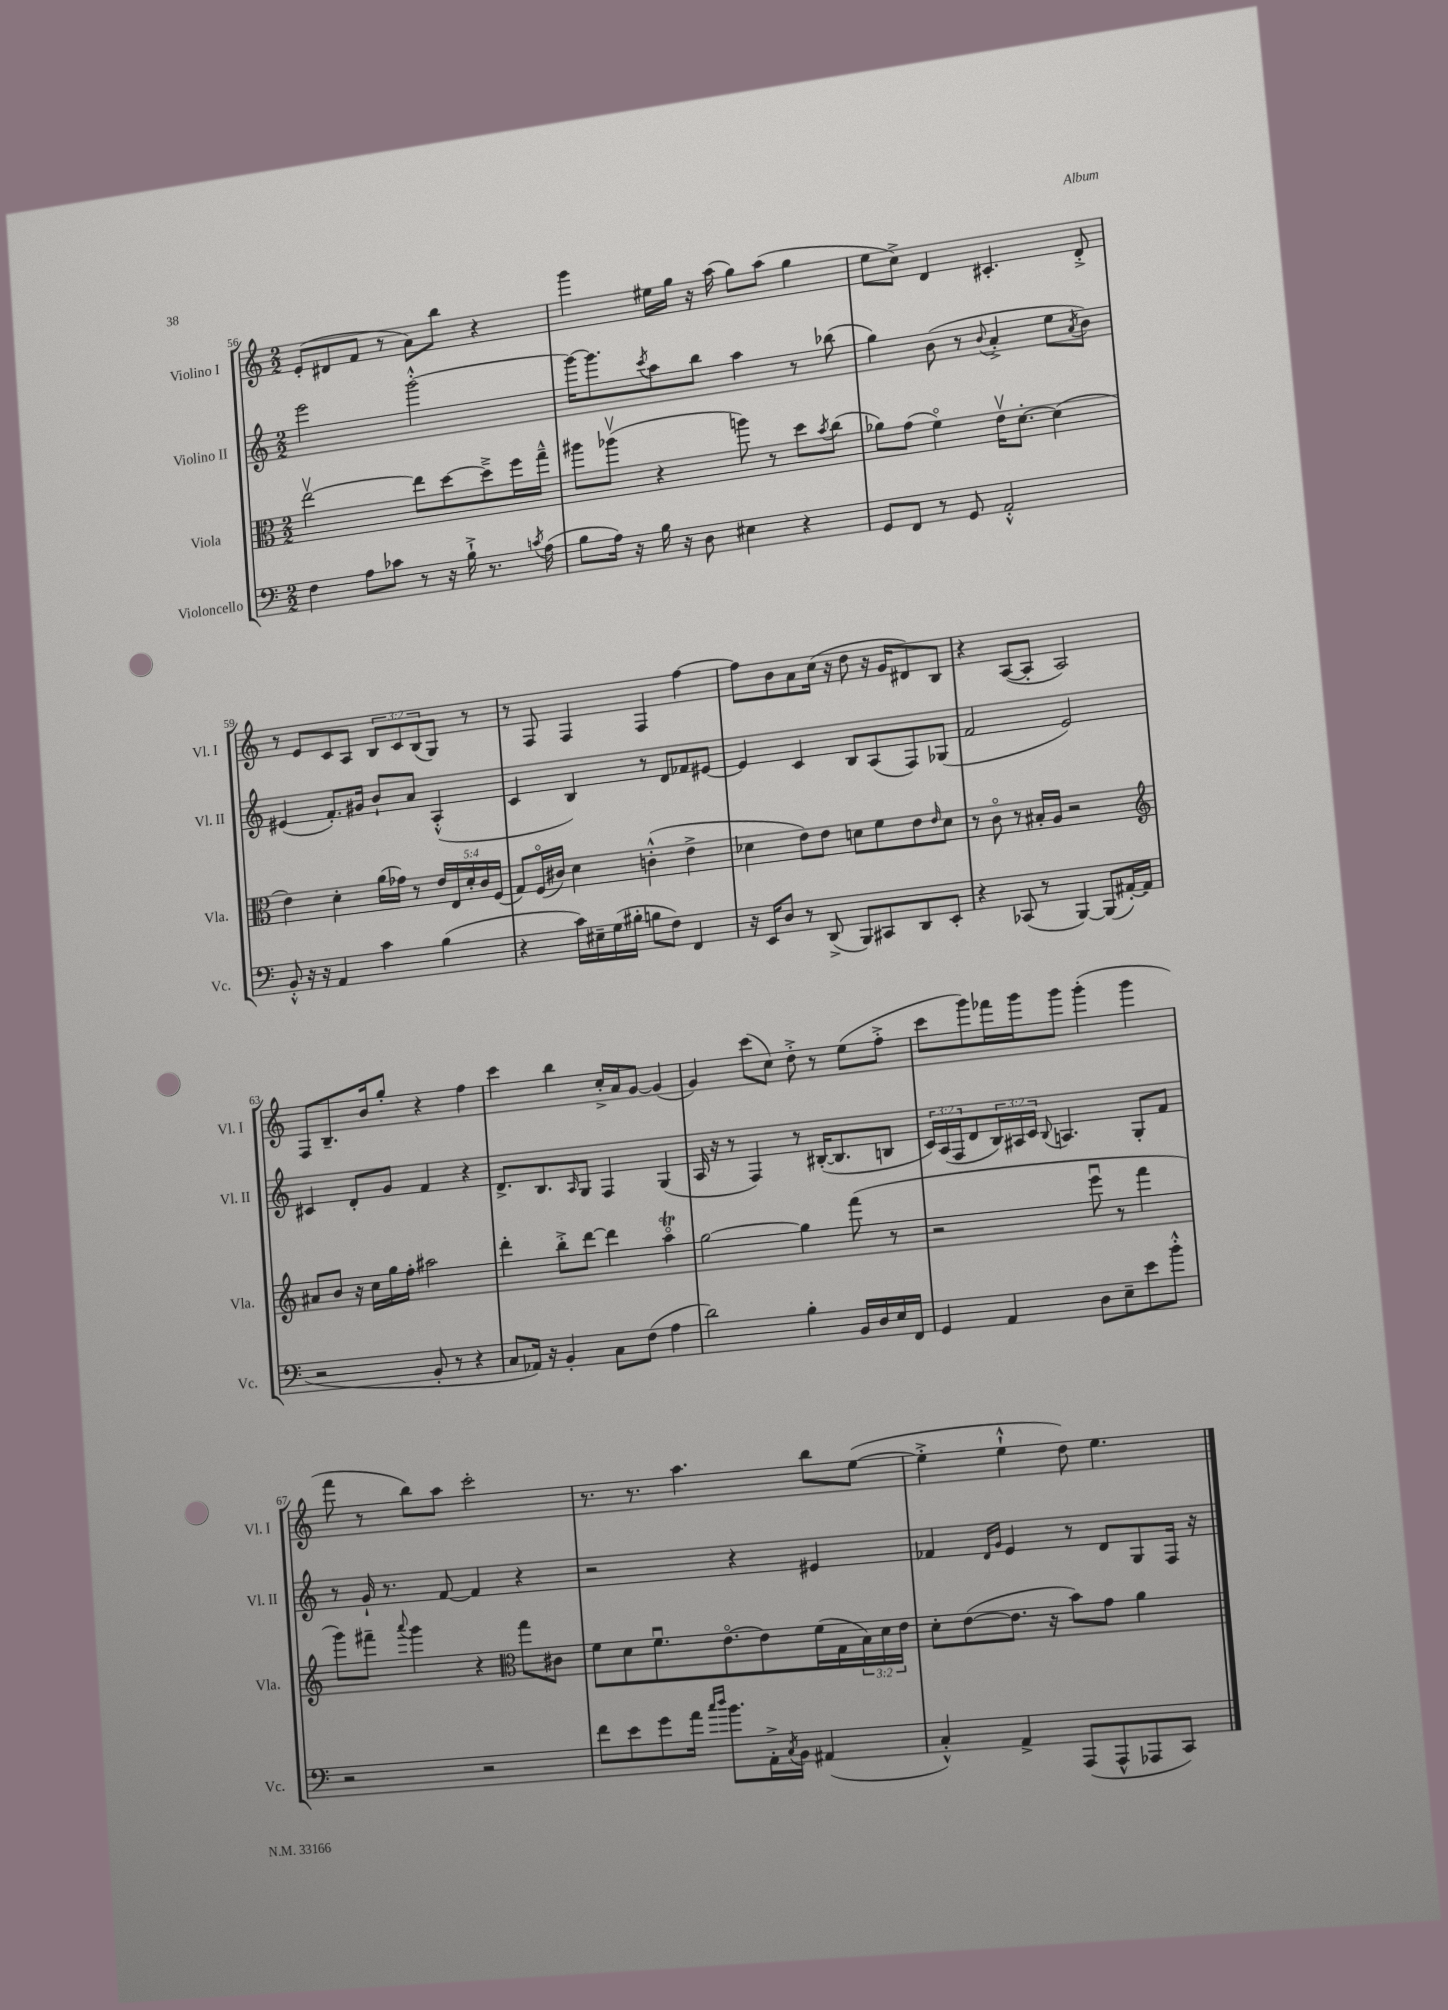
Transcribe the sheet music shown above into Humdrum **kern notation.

**kern	**kern	**kern	**kern
*staff4	*staff3	*staff2	*staff1
*clefF4	*clefC3	*clefG2	*clefG2
*k[]	*k[]	*k[]	*k[]
*M2/2	*M2/2	*M2/2	*M2/2
4F	[2eev	2eee	(8e'
.	.	.	8d#
8A	.	.	8f
8c-	.	.	8r
8r	8ee]	[2ggg'^^	8a)
16r	[8dd	.	8bb
16B`^	.	.	.
8.r	8dd~^]	.	4r
.	16ff	.	.
8qc	.	.	.
(16A	16gg~^^	.	.
=	=	=	=
8B	8aa#	16ggg_	4ggg
.	.	8.ggg]	.
16A)	(8aa-v	.	.
16r	.	.	.
.	.	8qccc	.
16B	4r	8aa	16ee#
16r	.	.	16gg
8D	.	8bb	16r
.	.	.	(16aa
4E#	8aa)	4aa	8gg)
.	8r	.	(8aa
4r	8dd	8r	4gg
.	8qb	.	.
.	(8cc	(8bb-	.
=	=	=	=
8GG	8a-)	4gg)	8ee
8FF	(8g	.	8cc^)
8r	4fo)	(8b	4d
8GG	.	8r	.
.	.	8qqb	.
2AA'^^	16ev	4a'^	4.c#'
.	[8.d'	.	.
.	(4d]	8ee	.
.	.	8qa	.
.	.	8b)	8d'^
=	=	=	=
8BB'^^	4e)	(4e#	8r
16r	.	.	8e
16r	.	.	.
4AA	4d'	8.f')	8c
.	.	.	8A
.	.	16g#	.
4c	(16a	8b`	12B
.	16g-)	.	.
.	.	.	12c
.	8r	8a	.
.	.	.	(12B
(4B	20e	(4A'^^	8G)
.	20E	.	.
.	20d'	.	.
.	.	.	8r
.	20c	.	.
.	(20F	.	.
=	=	=	=
4r	8G)	4c	8r
.	(16Fo	.	8F
.	16c#)	.	.
16c)	4d	4B)	4F
16E#~	.	.	.
(16G	.	.	.
16B#'	.	.	.
8B	(4c'^^	8r	4F
8F)	.	8d	.
4FF	4e^	8f-	[4ff
.	.	[8e#	.
=	=	=	=
16r	4d-	4e#]	8ff]
16EE	.	.	.
8D	.	.	8b
8r	8e)	4c	8a
(8DD^	8e	.	(16cc
.	.	.	16r
8BBB)	8d	8B	8dd
8CC#	8f	(8A	16r
.	.	.	16g
8DD	8e	8F)	8d#)
.	16qqe	.	.
8EE'	8d	(8G-	8B
=	=	=	=
4r	8r	2f	4r
.	8co	.	.
(8CC-	8r	.	([8A
8r	16B#'	.	8A']
.	16A	.	.
[4BBB)	2r	2e)	2A)
(8BBB]	.	.	.
[16AA#')	.	.	.
(16AA#]	.	.	.
=	=	=	=
*	*clefG2	*	*
2r	8a#	4c#	8F
.	8b	.	8.B~
.	16r	8d'	.
.	16cc	.	16b
.	16gg	8g	8gg'
.	16ff'	.	.
8BB'	2aa#	4f	4r
8r	.	.	.
4r	.	4r	4ff
=	=	=	=
8C	4ddd'	8.d^	4ccc
16AA-)	.	.	.
16r	.	8.B	.
4BB'	8bb'^	.	4bb
.	.	16qqA	.
.	[8ddd	8G	.
8C	4ddd]	4F	16cc'^
.	.	.	16a
(8F	.	.	[8g
4A	4aao	(4G	(4g]
=	=	=	=
2d)	[2gg	16A	4g)
.	.	16r	.
.	.	8r	.
.	.	4F)	(8ccc
.	.	.	8cc)
4B'	4gg]	8r	8dd'^
.	.	([16B#'	8r
.	.	8.B#]	.
16BB	(8fff	.	(8ee
16D	.	.	.
16E	8r	8B	8ff'^
16FF	.	.	.
=	=	=	=
4GG	2r	24c)	8ccc
.	.	(24A	.
.	.	24F	.
.	.	8d	8ggg)
4AA	.	24B)	16fff-
.	.	24A#	.
.	.	.	16ggg
.	.	24c	.
.	.	8qqB	.
.	.	4.A	8ggg
8D	8eeeu	.	(4ggg'
8E~	8r	.	.
8e	4fff	8G'	4ggg
8b'^^	.	8f	.
=	=	=	=
2r	8ggg)	8r	8fff
.	8fff#~	16g`	8r
.	.	8.r	.
.	8qqaaa	.	.
.	4ggg	.	8bb)
.	.	[8f	8aa
2r	4r	4f]	2ccc'
*	*clefC3	*	*
.	8gg	4r	.
.	8c#	.	.
=	=	=	=
8f	8f	2r	8.r
8e	8d	.	.
.	.	.	8.r
8g	8.fu	.	.
16a	.	.	4.aa
16qqcc	.	.	.
16qqdd	.	.	.
8.b	[8.eo	.	.
.	.	4r	.
16AA'^	8e]	.	.
8qC	.	.	.
16BB	.	.	.
(4AA#	(16f	4e#	8bb
.	16G	.	.
.	24B)	.	([8ee
.	24d	.	.
.	24e	.	.
=	=	=	=
4C'^^)	8d'	4f-	4ee'^]
.	([8e	.	.
.	.	16qqd	.
.	.	16qqg	.
4AA^	8.e]	4e	4ee`^^
.	16r	.	.
(8AAA	8b)	8r	8dd)
8AAA^^	8g	8d	4.ee
8AAA-	4a	8G	.
8CC)	.	16F	.
.	.	16r	.
==	==	==	==
*-	*-	*-	*-
